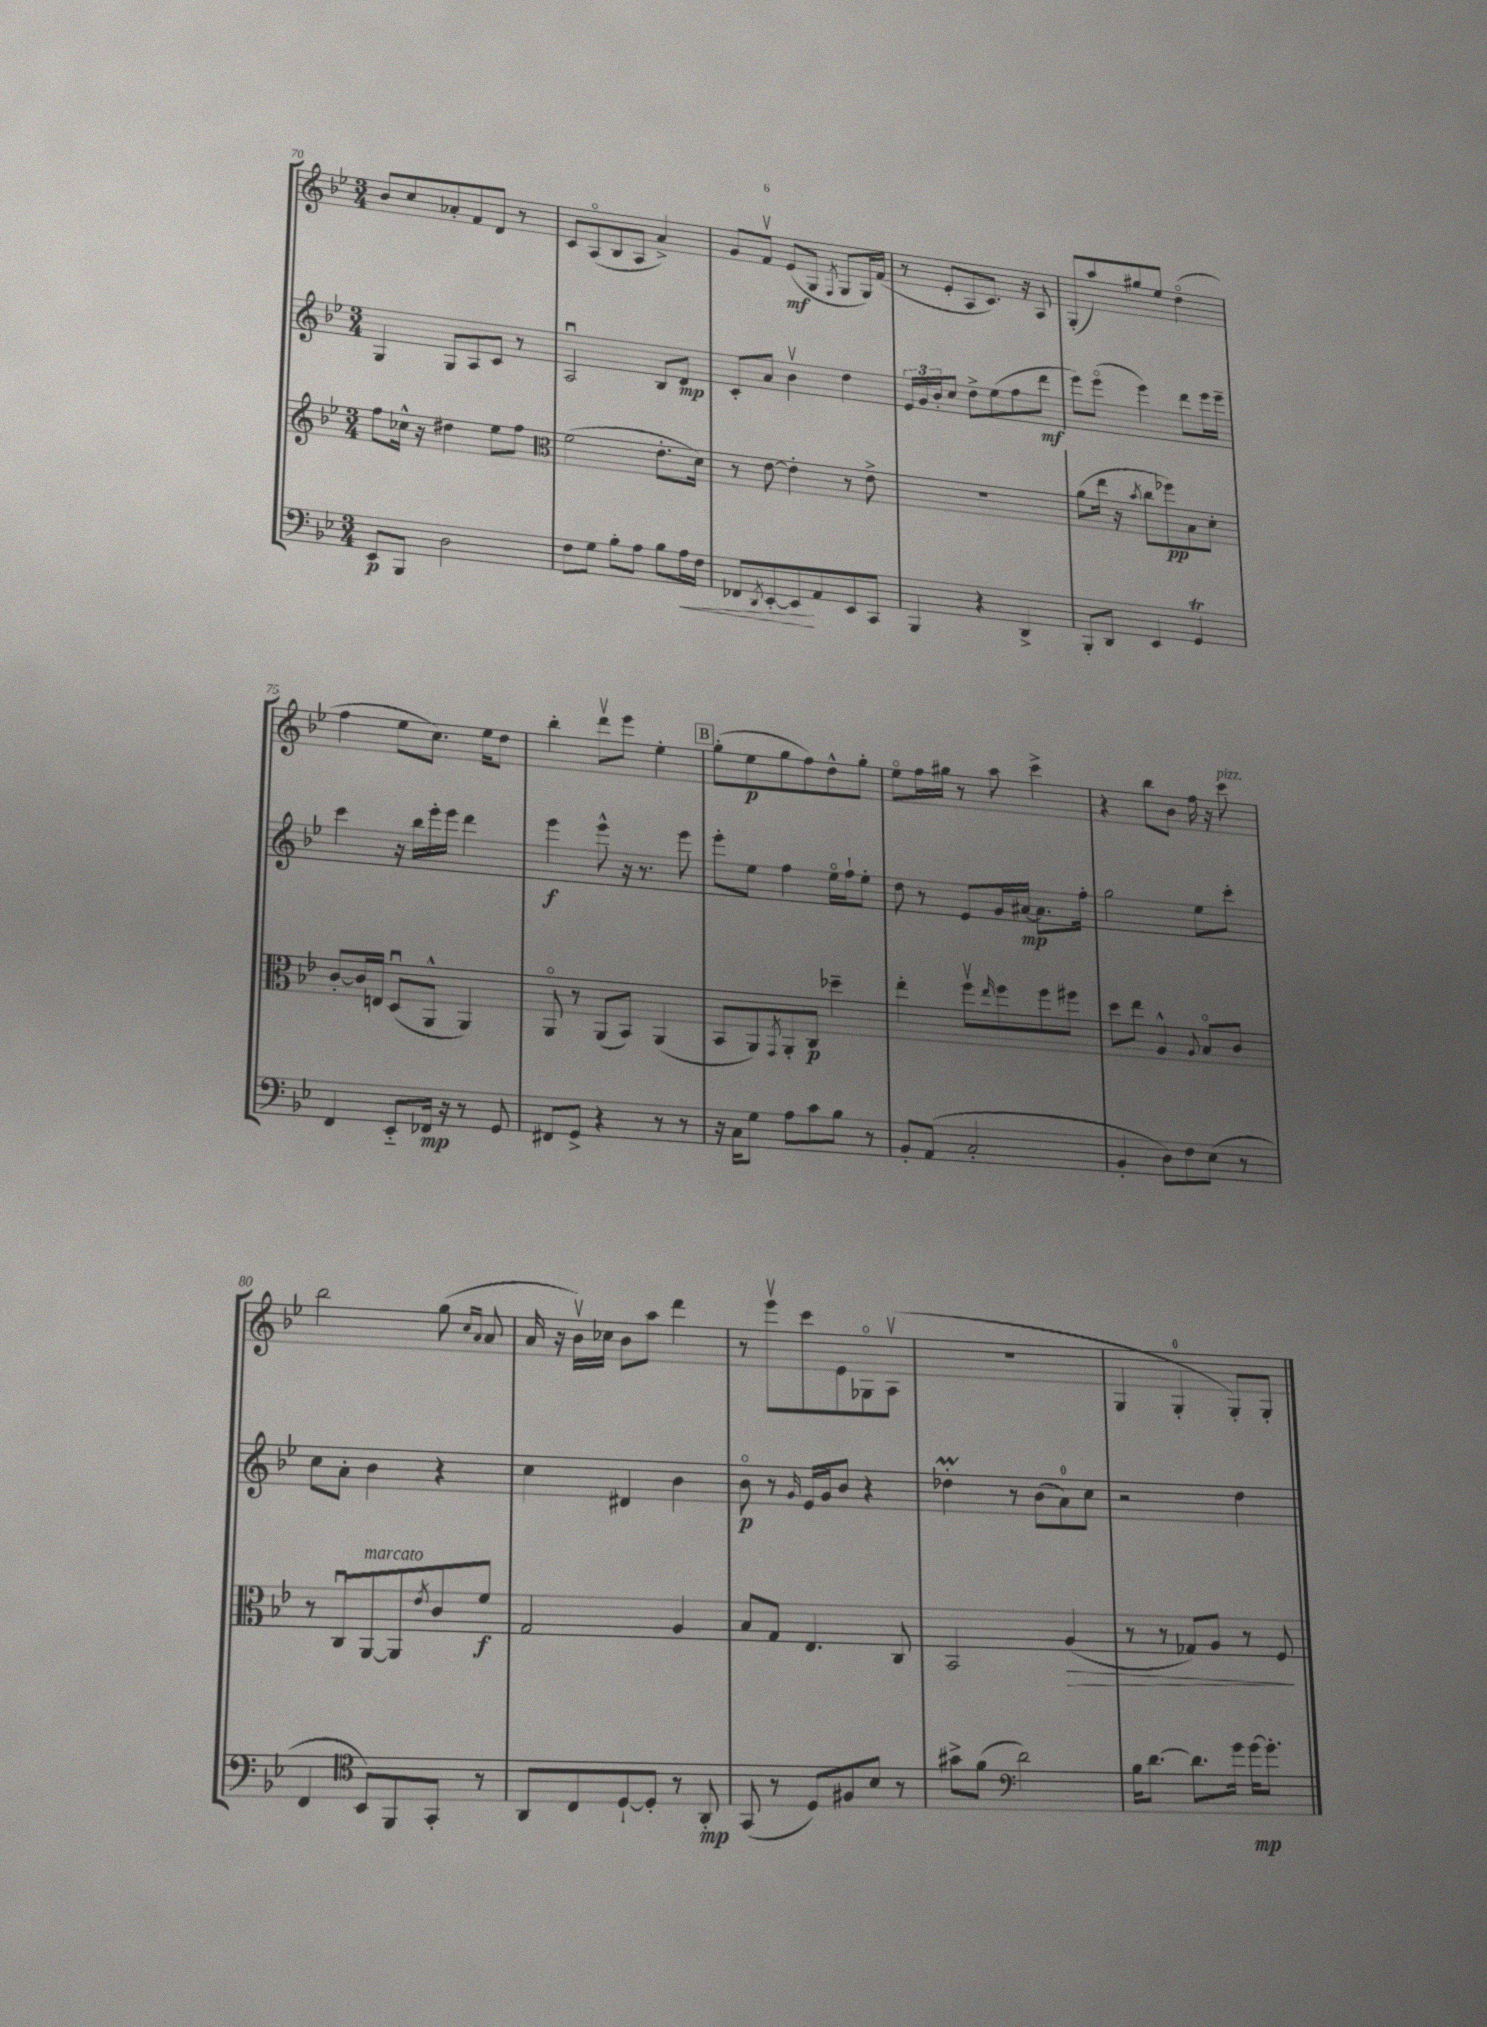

**kern	**kern	**kern	**kern
*staff4	*staff3	*staff2	*staff1
*clefF4	*clefG2	*clefG2	*clefG2
*k[b-e-]	*k[b-e-]	*k[b-e-]	*k[b-e-]
*M3/4	*M3/4	*M3/4	*M3/4
8EE-	8ff	4G	8b-
8BBB-	16cc-^^	.	8cc
.	16r	.	.
2D	4dd#	8G	8a-'
.	.	8A	8f
.	8ee-	8c	8d
.	8ff	8r	8r
=	=	=	=
*	*clefC3	*	*
8F	(2f	2Au	8c
8G	.	.	(8Ao
8B-'	.	.	8B-
8A	.	.	8A
8B-	8.e-'	8B-	4a^)
16A	.	8d	.
16F	16d)	.	.
=	=	=	=
8FF-	8r	8c'	8g
8qDD	.	.	.
[8EE-'	[8e-	8a	8fv
8EE-]	4e-']	4b-v	(8e-
8AA	.	.	8G
.	.	.	8qF
8EE-	8r	4dd	8G
8CC	8e-^	.	16G)
.	.	.	(16f
=	=	=	=
4BBB-	2.r	24e-	8r
.	.	24g	.
.	.	24b-'	.
.	.	8cc	8e-'
4r	.	8dd^	8A
.	.	(8ee-	8.c)
4DD^	.	8ff	.
.	.	.	16r
.	.	8ddd	8A
=	=	=	=
8BBB-'	(8a	8eee-)	(8G'
8DD	16ee-	(8eee-o	8aa)
.	16r	.	.
.	8qb-	.	.
4EE-	8cc	4eee-)	8gg#
.	8ff-)	.	8ee-
4GG	8B-	8ddd	(4ddo
.	8d'	16eee-	.
.	.	16eee-~	.
=	=	=	=
4FF	[8c'	4ccc	4ff
.	16c]	.	.
.	16E	.	.
8EE-'~	(8Du	16r	8ee-
.	.	16bb-	.
16FF-	8AA^^	16eee-'	8.cc)
16r	.	16eee-	.
8r	4AA)	4ddd	.
.	.	.	16ee-
8GG	.	.	8dd
=	=	=	=
8FF#	8AAo	4eee-	4bb-'
8GG^	8r	.	.
4r	(8AA	8eee-^^	8dddv
.	8BB-)	16r	8eee-
.	.	8.r	.
8r	(4AA	.	4ee-'
8r	.	8eee-	.
=	=	=	=
16r	8BB-	8eee-'	(8gg'
16C	.	.	.
8G	8AA)	8ee-	8ee-
.	8qGG	.	.
8A	8AA'	4ff	8gg
8c	8C	.	8ff)
8B-	4dd-~	16ee-o	8dd^^
.	.	16ff`	.
8r	.	8ee-'	8gg'
=	=	=	=
8BB-'	4ee-'	8dd	8ee-o
(8AA	.	8r	16ff
.	.	.	16gg#
2C'	8ffv	8e-	8r
.	16qqee-	.	.
.	8ff	16g	8aa
.	.	[16a#	.
.	8ff	8.a#]	4ccc^
.	8ff#	.	.
.	.	16ff'	.
=	=	=	=
4BB-'	8dd	2gg	4r
.	8ee-	.	.
8D)	4A^^	.	8bb-
8F	.	.	8b-
.	8qqA	.	.
(8E-	8B-o	8ee-	16ff
.	.	.	16r
8r	8c	8ccc'	8ccc
=	=	=	=
4FF	8r	8cc	2bb-
.	8Cu	8a'	.
*clefC4	*	*	*
8BB-)	[8AA	4b-	.
8FF	8AA]	.	.
.	8qe-	.	.
8GG'	8c	4r	(8gg
.	.	.	16qqcc
.	.	.	16qqa
8r	8f	.	8a
=	=	=	=
8AA	2G	4cc	16a
.	.	.	16r
8C	.	.	16b-v)
.	.	.	16cc-
[8D`	.	4d#	8b-
8D']	.	.	8aa
8r	4A	4b-	4ddd
8AA'	.	.	.
=	=	=	=
(8GG	8B-	8b-o	8r
8r	8G	8r	8eee-v
.	.	16qqg	.
8D)	4.E-	16e-	8ccc
.	.	16g	.
8F#	.	8b-	8e-
8B-	.	4r	8G-o
8r	8C	.	(8Av
=	=	=	=
8g#^	2BB-	4dd-'	2.r
(8f	.	.	.
*clefF4	*	*	*
2d)	.	8r	.
.	.	(8b-	.
.	(4A	8a)	.
.	.	8cc	.
=	=	=	=
16B-	8r	2r	4G
[8.d	.	.	.
.	8r	.	.
8.d]	8G-)	.	4G'
.	8A	.	.
16g	.	.	.
[16g	8r	4dd	8G')
8.g']	.	.	.
.	8F	.	8G'
==	==	==	==
*-	*-	*-	*-
